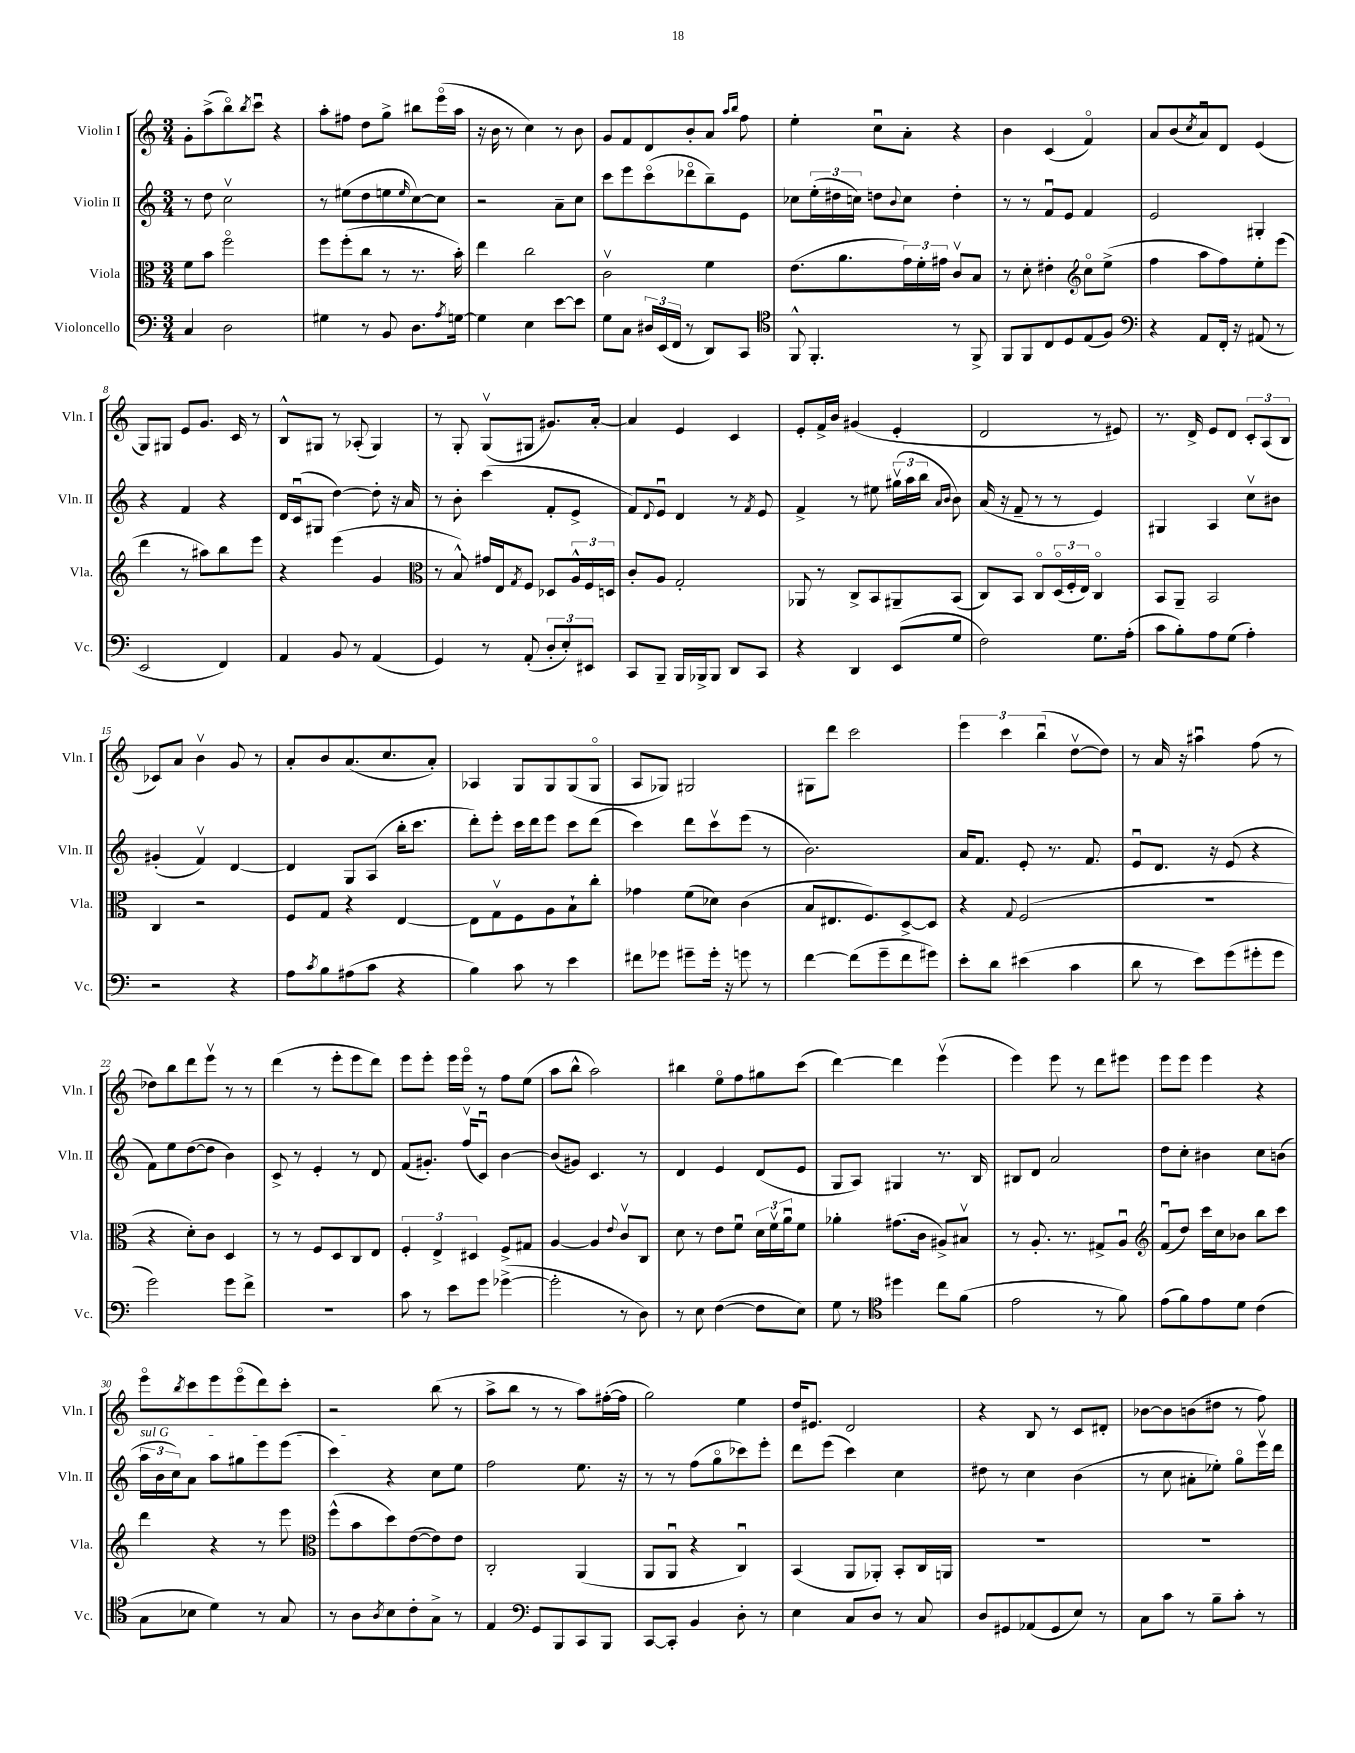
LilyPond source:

<<
\new StaffGroup <<
\new Staff = "s0" \with { instrumentName = "Violin I" shortInstrumentName = "Vln. I" } {
    \clef treble \key c \major \numericTimeSignature \time 3/4
    g'8-. a''8->( b''8\flageolet) \acciaccatura { b''8 } c'''8\downbow r4 |
    a''8-. fis''8 d''8 g''8-> bis''8 e'''16\flageolet( a''16 |
    r16 b'16 r8 c''4) r8 b'8 |
    g'8 f'8 d'8 b'8-. a'8 \grace { a''16 b''16 } f''8 |
    e''4-. c''8\downbow a'8-. r4 |
    b'4 c'4( f'4\flageolet) |
    a'8 b'8( \acciaccatura { c''8 } a'8\downbow) d'8 e'4( |
    g8) gis8 e'8 g'8. c'16 r8 |
    b8-^ gis8 r8 aes8-.( gis4) |
    r8 g8-. g8\upbow( gis8 gis'8.) a'16~-. |
    a'4 e'4 c'4 |
    e'8-. f'16-> b'16 gis'4( e'4-. |
    d'2 r8 eis'8) |
    r8. d'16-> e'8 d'8 \tuplet 3/2 { c'8-. a8( b8 } |
    ces'8) a'8 b'4\upbow g'8 r8 |
    a'8-. b'8 a'8.( c''8. a'8-.) |
    aes4 g8 g8 g8( g8\flageolet |
    a8 ges8) gis2 |
    gis8 d'''8 c'''2 |
    \tuplet 3/2 { e'''4 c'''4 b''4\downbow( } d''8~\upbow d''8) |
    r8 a'16 r16 ais''4\downbow f''8( r8 |
    des''8) b''8 d'''8 e'''8\upbow r8 r8 |
    d'''4( r8 e'''8-. e'''8 d'''8) |
    e'''8 e'''8-. e'''16 e'''16\flageolet r8 f''8 e''8( |
    a''8 b''8-^ a''2) |
    bis''4 e''8\flageolet f''8 gis''8 c'''8( |
    d'''4~) d'''4 e'''4\upbow( |
    e'''4) e'''8 r8 d'''8 eis'''8 |
    e'''8 e'''8 e'''4 r4 |
    e'''8\flageolet \acciaccatura { b''8 } c'''8 e'''8 e'''8\flageolet( d'''8) c'''8-. |
    r2 b''8( r8 |
    a''8-> b''8 r8 r8 a''8) fis''16~-.( fis''16 |
    g''2) e''4 |
    d''16 eis'8. d'2 |
    r4 b8 r8 c'8 dis'8-. |
    bes'8~ bes'8 b'8( dis''8 r8 f''8) \bar "|." |
}
\new Staff = "s1" \with { instrumentName = "Violin II" shortInstrumentName = "Vln. II" } {
    \clef treble \key c \major \numericTimeSignature \time 3/4
    r8 d''8 c''2\upbow |
    r8 eis''8( d''8 e''8 \grace { e''16 } c''8~) c''8 |
    r2 a'8-- c''8 |
    c'''8 e'''8 c'''8\flageolet( des'''8\flageolet b''8--) e'8 |
    ces''8 \tuplet 3/2 { e''16-.( dis''16 c''16) } d''8 \appoggiatura { b'8 } c''8 d''4-. |
    r8 r8 f'8\downbow e'8 f'4 |
    e'2 gis4-. |
    r4 f'4 r4 |
    d'16 c'16\downbow( gis8 d''4~) d''8-. r16 a'16 |
    r8 b'8-. c'''4( f'8-. e'8-> |
    f'8) \appoggiatura { d'8 } e'8\downbow d'4 r8 \acciaccatura { f'8 } e'8 |
    f'4-> r8 eis''8 \tuplet 3/2 { gis''16\upbow( a''16 b''16 } \grace { a'16 b'16 } b'8) |
    a'16( r16 f'8-- r8 r8 e'4) |
    gis4 a4 c''8\upbow bis'8 |
    gis'4-.( f'4\upbow) d'4~ |
    d'4 g8 a8( b''16-. c'''8. |
    d'''8-.) e'''8-. c'''16 d'''16 e'''8 c'''8 d'''8( |
    c'''4) d'''8 c'''8\upbow e'''8( r8 |
    b'2.) |
    a'16 f'8. e'8-. r8. f'8. |
    e'8\downbow d'8. r16 e'8( r4 |
    f'8) e''8 d''8~( d''8 b'4) |
    c'8-> r8 e'4-. r8 d'8 |
    f'8( gis'8.-.) f''16\upbow( c'8\downbow) b'4~ |
    b'8( gis'8) c'4. r8 |
    d'4 e'4 d'8( e'8 |
    g8 a8) gis4 r8. b16 |
    bis8 d'8 a'2 |
    d''8 c''8-. bis'4 c''8 b'8( |
    \tuplet 3/2 { \once \override TextSpanner.bound-details.left.text = \markup { \italic "sul G" } a''16\startTextSpan b'16 c''16) } a'8 a''8 gis''8 e'''8 e'''8( |
    c'''4\stopTextSpan) r4 c''8 e''8 |
    f''2 e''8. r16 |
    r8 r8 f''8( g''8\flageolet ces'''8) e'''8-. |
    d'''8 e'''8( c'''4) c''4 |
    dis''8 r8 c''4 b'4( |
    r8 c''8 ais'8-. ees''8-.) g''8\flageolet e'''16\upbow d'''16 \bar "|." |
}
\new Staff = "s2" \with { instrumentName = "Viola" shortInstrumentName = "Vla." } {
    \clef alto \key c \major \numericTimeSignature \time 3/4
    f'8 b'8 f''2\flageolet |
    f''8 f''8-.( c''8 r8 r8. b'16-.) |
    e''4 c''2 |
    c'2\upbow f'4 |
    e'8.( a'8. \tuplet 3/2 { g'16) f'16-. gis'16 } c'8\upbow b8 |
    r8 d'8-. eis'4-. \clef treble c''8\flageolet e''8->( |
    f''4 a''8 f''8) e''8-. e'''8( |
    d'''4 r8 ais''8) b''8 e'''8 |
    r4 e'''4( g'4 |
    \clef alto r8 b8-^) gis'16 e16 \acciaccatura { g8 } f8 des8 \tuplet 3/2 { a16-^ f16 d16 } |
    c'8-. a8 g2-. |
    aes,8 r8 c8-> b,8 ais,8-- b,8( |
    c8) b,8 c8\flageolet \tuplet 3/2 { d16\flageolet( f16-. e16) } c4\flageolet |
    b,8 a,8-- b,2 |
    c4 r2 |
    f8 g8 r4 e4~ |
    e8 g8\upbow f8 a8 b8-! c''8-. |
    ges'4 f'8( des'8) c'4( |
    b8 eis8. f8.) d8~-> d8 |
    r4 \appoggiatura { g8 } f2( |
    R2. |
    r4 d'8-.) c'8 d4 |
    r8 r8 f8 d8 c8 e8 |
    \tuplet 3/2 { f4-. e4-> dis4 } f8-> gis8 |
    a4~ a4 \appoggiatura { e'8 } c'8\upbow c8 |
    d'8 r8 e'8 f'8\downbow \tuplet 3/2 { d'16 f'16\upbow a'16\downbow } f'8 |
    aes'4-. gis'8.( c'16 ais8->) bis8\upbow |
    r8 a8.-. r8. gis8-> a8\downbow |
    \clef treble f'8\downbow( d''8) c'''16 c''16 bes'8 b''8 c'''8 |
    d'''4 r4 r8 e'''8 |
    \clef alto f''8-^( b'8 d''8) e'8~( e'8) e'8 |
    c2-. a,4( |
    a,8 a,8\downbow r4 c4\downbow) |
    b,4( a,8 aes,8-.) b,8-. c16 a,16 |
    R2. |
    R2. \bar "|." |
}
\new Staff = "s3" \with { instrumentName = "Violoncello" shortInstrumentName = "Vc." } {
    \clef bass \key c \major \numericTimeSignature \time 3/4
    c4 d2 |
    gis4 r8 b,8 d8. \acciaccatura { a8 } g16~ |
    g4 e4 e'8~ e'8 |
    g8 c8 \tuplet 3/2 { dis16 e,16( f,16 } r8 d,8) c,8 |
    \clef tenor f,8-^ f,4.-. r8 f,8-> |
    f,8 f,8 c8 d8 e8( f8) |
    \clef bass r4 a,8 f,16-. r16 ais,8( r8 |
    e,2 f,4) |
    a,4 b,8 r8 a,4( |
    g,4) r8 a,8-.( \tuplet 3/2 { d8-. e8-.) eis,8 } |
    c,8 b,,8-- b,,16 bes,,16-> bes,,8 d,8 c,8 |
    r4 d,4 e,8( g8 |
    f2) g8. a16-.( |
    c'8 b8-.) a8 g8( a4-.) |
    r2 r4 |
    a8 \acciaccatura { c'8 } b8 ais8( c'8 r4 |
    b4) c'8 r8 e'4 |
    fis'8 ges'8 gis'8-- gis'16-. r16 g'8 r8 |
    f'4~ f'8( g'8-- f'8 gis'8) |
    e'8-. d'8 eis'4( c'4 |
    d'8 r8 e'8) g'8( gis'8-. gis'8 |
    g'2) g'8 f'8-> |
    R2. |
    c'8 r8 e'8 g'8 ges'4~->( |
    ges'2-. r8 d8) |
    r8 e8 f4~( f8 e8) |
    g8 r8 \clef tenor dis''4 c''8 f'8( |
    e'2 r8 f'8) |
    e'8( f'8) e'8 d'8 c'4( |
    g8 bes8 d'4) r8 g8 |
    r8 a8 \acciaccatura { a8 } b8 c'8-. g8-> r8 |
    e4 \clef bass g,8 b,,8 c,8 b,,8 |
    c,8~ c,8-. b,4 d8-. r8 |
    e4 c8 d8 r8 c8 |
    d8 gis,8 aes,8( gis,8 e8) r8 |
    c8 c'8 r8 b8-- c'8-. r8 \bar "|." |
}
>>
>>
